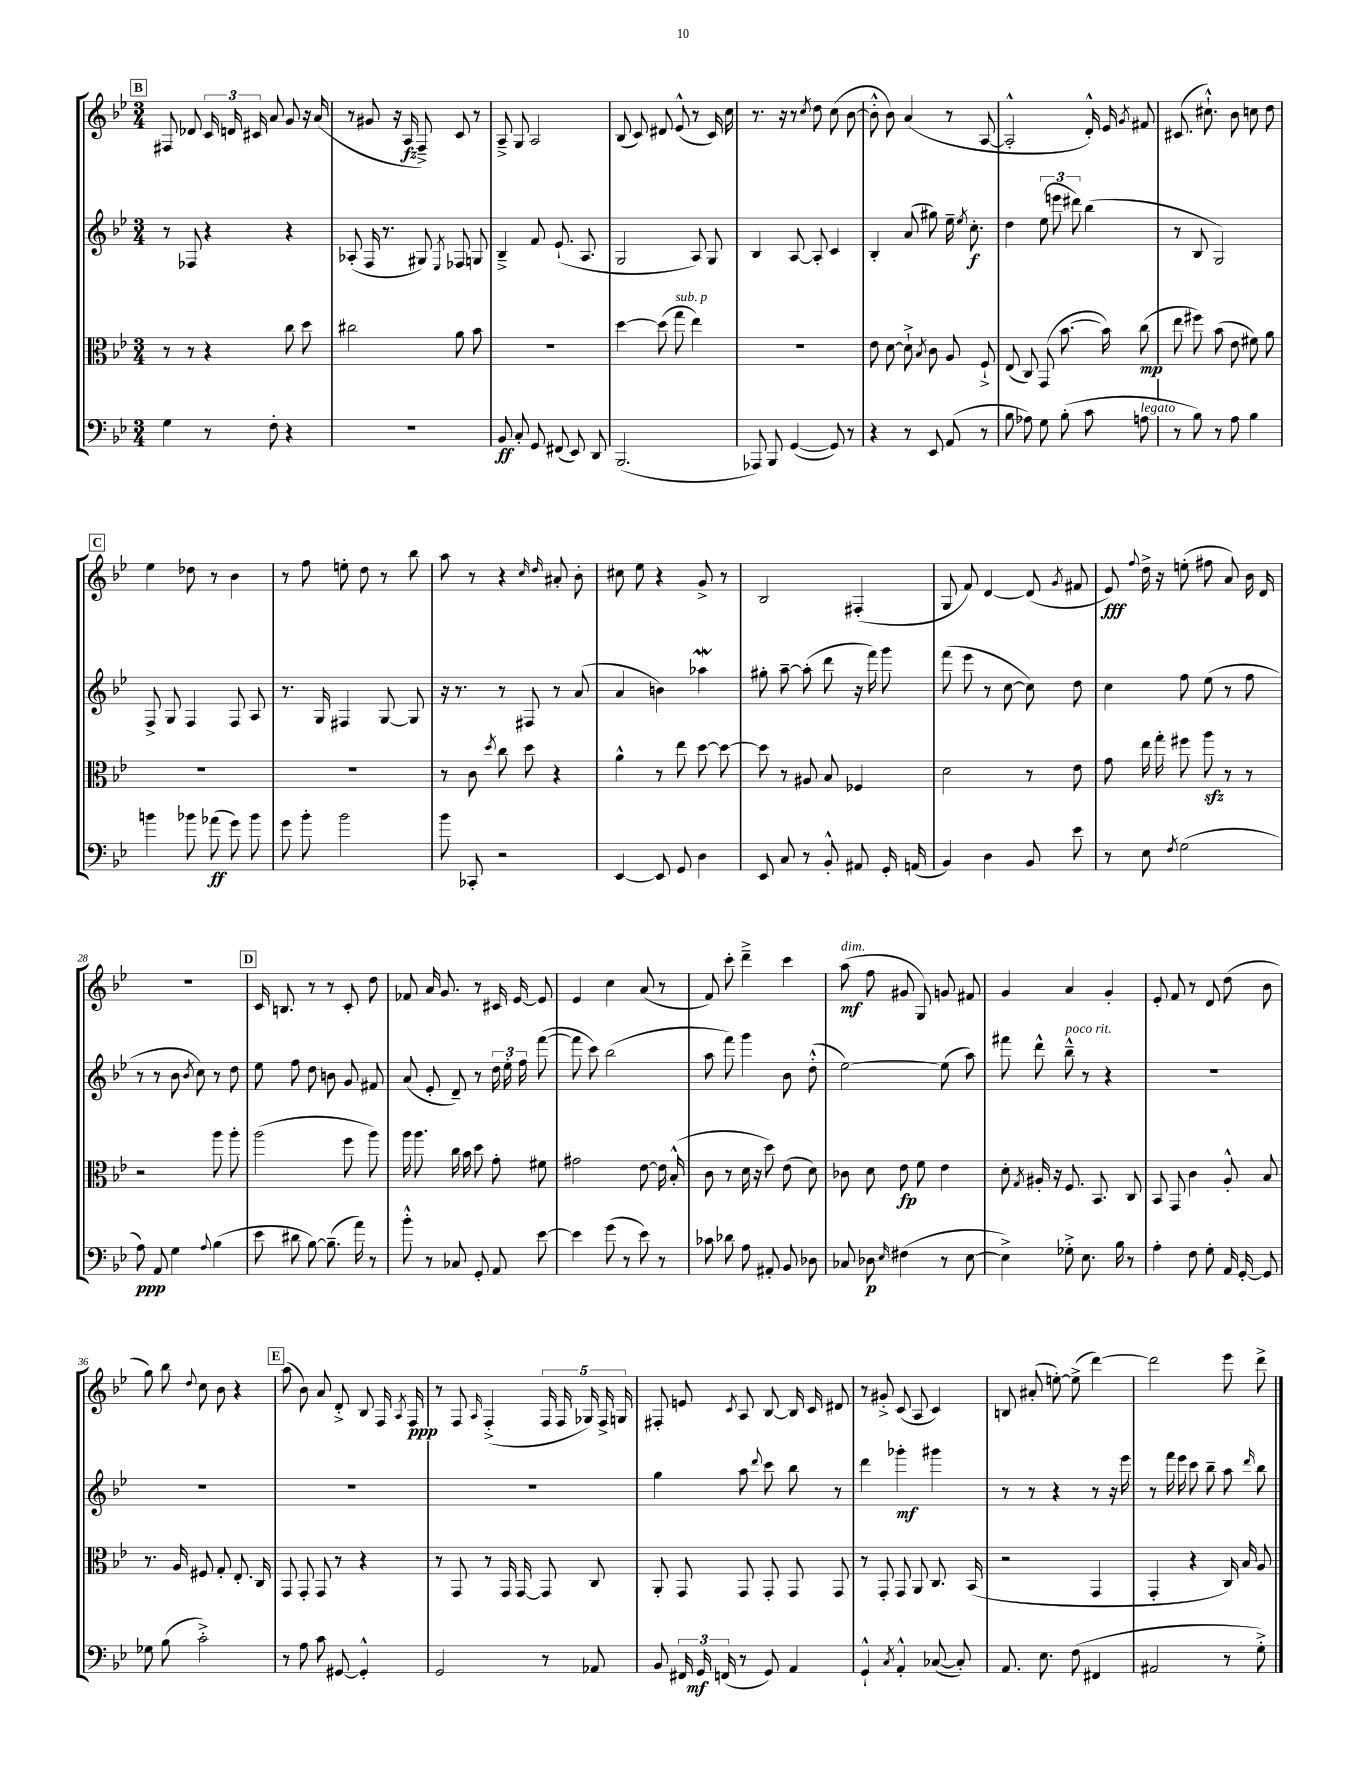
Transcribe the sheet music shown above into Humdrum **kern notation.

**kern	**kern	**kern	**kern
*staff4	*staff3	*staff2	*staff1
*clefF4	*clefC3	*clefG2	*clefG2
*k[b-e-]	*k[b-e-]	*k[b-e-]	*k[b-e-]
*M3/4	*M3/4	*M3/4	*M3/4
4G	8r	8r	8F#
.	8r	8F-	8d-
8r	4r	4r	24c
.	.	.	24d
.	.	.	24c#
8F'	.	.	8a
4r	8cc	4r	8g
.	8dd	.	16r
.	.	.	(16a
=	=	=	=
2.r	2cc#	(8A-'	8r
.	.	16F	8g#
.	.	8.r	.
.	.	.	16r
.	.	.	16A
.	.	8G#)	8F~^)
.	.	8qE-	.
.	8a	8F-	8c
.	8b-	8G	8r
=	=	=	=
8BB-	2.r	4B-~^	8A~^
8C'	.	.	8G
8GG	.	8f	2A
(8FF#	.	(8.e-`	.
8EE-)	.	.	.
.	.	8.A	.
8DD	.	.	.
=	=	=	=
(2.BBB-	[4dd	2G	(8B-
.	.	.	8c)
.	(8dd]	.	8d#
.	8gg	.	(8e-^^
.	4ee-)	8A)	8r
.	.	8G	16c)
.	.	.	16cc
=	=	=	=
8AAA-)	2.r	4B-	8.r
8BBB-	.	.	.
.	.	.	16r
([4GG	.	[8A	8r
.	.	.	8qcc
.	.	8A']	8dd
8GG])	.	4c	(8cc
8r	.	.	[8b-
=	=	=	=
4r	8e-	4B-'	8b-'^^]
.	[8d	.	8b-)
8r	8d`^]	(8a	(4a
.	8qB-	.	.
8EE-	8c	8gg#)	.
(8AA	8A	16ee-~	8r
.	.	8qee-	.
.	.	8.cc'	.
8r	8F`^	.	[8A
=	=	=	=
8B-	(8E-	4dd	2A'^^]
8A-)	8C)	.	.
8G	(8GG	(12ee-	.
.	.	12eee	.
(8B-'	[8.b-	.	.
.	.	12ddd#)	.
8c	.	(4bb-	16d'^^)
.	16b-])	.	16e-
.	.	.	8qg
8A	(8cc	.	8f#
=	=	=	=
8r	8ee-	8r	(8.c#
8B-)	8ff#)	8B-	.
.	.	.	8.cc#`^^)
8r	(8b-	2G)	.
8A	8e-	.	8b-
4B-	8f#)	.	8cc
.	8a	.	8dd
=	=	=	=
4b	2.r	8F^	4ee-
.	.	8G	.
8b-	.	4F	8dd-
(8a-	.	.	8r
8g)	.	8F	4b-
8b-	.	8A	.
=	=	=	=
8g	2.r	8.r	8r
8b-'	.	.	8ff
.	.	16G	.
2b-	.	4F#	8ee'
.	.	.	8dd
.	.	[8G	8r
.	.	8G]	8bb-
=	=	=	=
8b-	8r	16r	8aa
.	.	8.r	.
8CC-'	8c	.	8r
.	8qdd	.	.
2r	8cc	8r	4r
.	8dd	8F#	.
.	.	.	16qqcc
.	.	.	16qqdd
.	4r	8r	8a#'
.	.	(8a	8b-'
=	=	=	=
[4EE-	4a^^	4a	8cc#
.	.	.	8ee-
8EE-]	8r	4b)	4r
8GG	8ee-	.	.
4D	[8dd	4aa-	8g^
.	8dd_	.	8r
=	=	=	=
8EE-	8dd]	8gg#'	2B-
8C	8r	[8aa~	.
8r	8A#	(8aa']	.
8BB-'^^	8B-	8ddd	.
8AA#	4F-	16r	(4F#'
.	.	16fff)	.
16GG'	.	8ggg	.
(16AA	.	.	.
=	=	=	=
4BB-)	2d	(8fff	8G
.	.	8eee-	8f)
4D	.	8r	[4d
.	.	[8cc	.
8BB-	8r	8cc])	(8d]
.	.	.	8qg
8e-	8e-	8dd	8f#
=	=	=	=
8r	8g	4cc	8e-)
.	.	.	8qqff
8E-	16ee-	.	16dd^
.	16gg'	.	16r
8qF	.	.	.
(2G	8ff#	8ff	(8ee'
.	8aa	(8ee-	8ff#
.	8r	8r	8a)
.	8r	8ff	16b-
.	.	.	16d
=	=	=	=
8A)	2r	8r	2.r
8AA	.	8r	.
4G	.	8b-	.
.	.	8qb-	.
.	.	8cc)	.
8qqA	.	.	.
(4B-	8aa	8r	.
.	8aa'	8dd	.
=	=	=	=
8e-	(2aa	8ee-	16c
.	.	.	8.B
8d#	.	8ff	.
[8B-)	.	8dd	8r
(8.B-~]	.	8b	8r
.	8ff	8g	8c'
16a)	.	.	.
8r	8aa)	8f#	8dd
=	=	=	=
8b-'^^	16aa	(8a	8f-
.	8.aa	.	.
8r	.	8e-'	16a
.	.	.	8.g
8C-	16cc	8d~)	.
.	16b-	.	.
8GG'	8dd	8r	8r
8AA	8g'	24dd	16c#
.	.	24ee-'	.
.	.	.	[16e-
.	.	24ff	.
[8e-	8f#	([8fff	8e-]
=	=	=	=
4e-]	2g#	8fff]	4e-
.	.	8ccc)	.
(8g	.	(2bb-	4cc
8r	.	.	.
8e-)	[8e-	.	(8a
8r	16e-]	.	8r
.	(16B-'^^	.	.
=	=	=	=
8c-	8c	8aa	8f)
8d-	8r	8fff)	8ccc'
8A	16d	4ggg	4ddd~^
.	16r	.	.
8AA#'	8dd)	.	.
8BB-	(8e-	8b-	4ccc
8D-	8d)	(8dd'^^	.
=	=	=	=
8C-	8c-	[2ee-)	(8aa
8D-	8d	.	8ff
16qqE-	.	.	.
(4F#	8e-	.	8g#
.	8f	.	8G)
8r	4e-	(8ee-]	8g
[8E-	.	8aa)	8f#
=	=	=	=
4E-^])	8d'	8fff#	4g
.	8qG	.	.
.	16A#'	8ddd^^	.
.	16r	.	.
8G-'^	8.F	8bb-~^^	4a
8.E-	.	8r	.
.	8.BB-	.	.
.	.	4r	4g'
16B-	.	.	.
8r	8C	.	.
=	=	=	=
4A'	8BB-	2.r	8e-'
.	8GG	.	8f
8F	4c	.	8r
8G'	.	.	8d
16AA	8A'^^	.	(8dd
[16GG'	.	.	.
8GG]	8B-	.	8b-
=	=	=	=
8G-	8.r	2.r	8gg)
(8B-	.	.	8bb-
.	16A	.	.
.	.	.	8qqdd
2c'^)	8F#	.	8cc
.	8G'	.	8b-
.	8.E-'	.	4r
.	16C	.	.
=	=	=	=
8r	8GG	2.r	(8aa
8A	8GG'	.	8b-)
8c	8GG	.	8a
[8GG#	8r	.	8d'^
4GG#'^^]	4r	.	8B-
.	.	.	16F
.	.	.	8qA
.	.	.	16F
=	=	=	=
2GG	8r	2.r	8r
.	8GG	.	8F
.	.	.	16qqA
.	8r	.	(4F'^
.	16GG	.	.
.	[16GG	.	.
8r	8GG]	.	20F
.	.	.	20F
.	.	.	20G-)
8AA-	8C	.	.
.	.	.	20F^
.	.	.	20G
=	=	=	=
8BB-	8AA'	4gg	8F#'
24FF#	8GG	.	8e
24GG	.	.	.
(24FF	.	.	.
.	.	.	8qc
8r	8GG	8aa	8A
.	.	8qqddd	.
8GG)	8GG'	8ccc	[8B-
4AA	8GG	8bb-	16B-]
.	.	.	16c
.	8GG	8r	8d#
=	=	=	=
4GG`^^	8r	4ddd	8r
.	8GG'	.	8g#'^
8qC	.	.	.
4AA'^^	8GG	4ggg-'	(8c
.	8AA	.	8A
([8C-	8.C	4ggg#	4c)
8C-'])	.	.	.
.	(16BB-	.	.
=	=	=	=
8.AA	2r	8r	8B
.	.	8r	(8a#'
8.E-	.	.	.
.	.	4r	[8ee')
(8F	.	.	(8ee^]
4FF#	4GG	8r	[4ddd)
.	.	16r	.
.	.	16eee-	.
=	=	=	=
2AA#	4GG'	8r	2ddd]
.	.	16fff	.
.	.	16eee-	.
.	4r	8ccc	.
.	.	8bb-~	.
8r	16C)	8aa	8eee-
.	16B-	.	.
.	.	16qqddd	.
8G'^)	8A	8bb-	8ddd^
==	==	==	==
*-	*-	*-	*-
